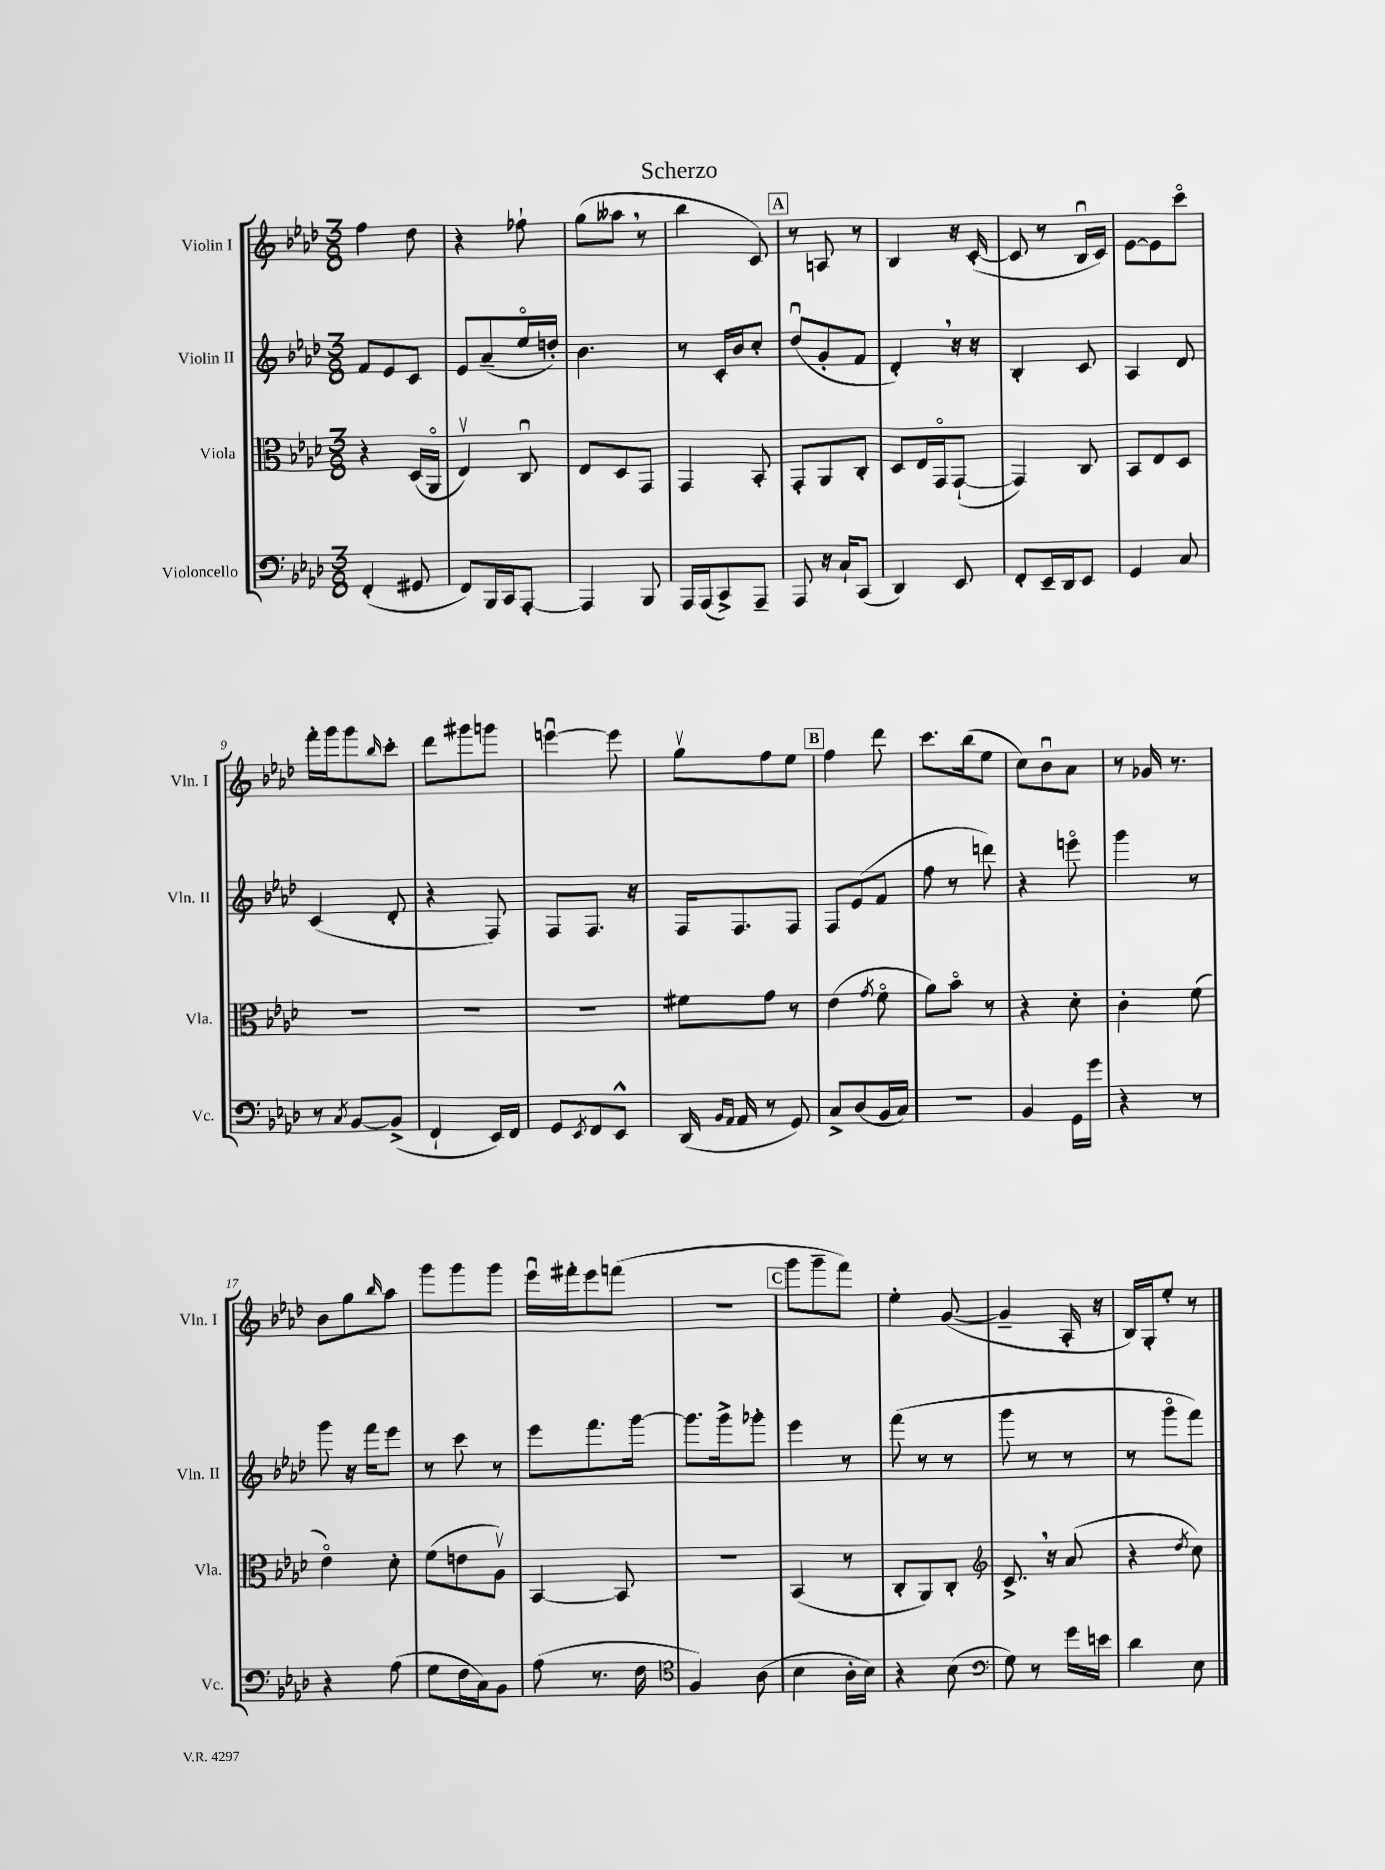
\header { title = "Scherzo" }
<<
\new StaffGroup <<
\new Staff = "s0" \with { instrumentName = "Violin I" shortInstrumentName = "Vln. I" } {
    \clef treble \key aes \major \numericTimeSignature \time 3/8
    f''4 des''8 |
    r4 fes''8-! |
    g''8( aeses''8 \breathe r8 |
    bes''4 c'8) |
    \mark \markup { \box "A" } r8 a8 r8 |
    bes4 r16 c'16~-.( |
    c'8 r8 bes16\downbow c'16) |
    ees'8~ ees'8 c'''8\flageolet |
    f'''16-. g'''16 g'''8 \grace { bes''16 } c'''8-. |
    des'''8 gis'''8 g'''8 |
    e'''4~\downbow e'''8 |
    g''8\upbow f''8 ees''8 |
    \mark \markup { \box "B" } f''4 des'''8 |
    c'''8. bes''16( ees''8 |
    c''8) bes'8\downbow aes'8 |
    r8 ges'16 r8. |
    bes'8 g''8 \grace { bes''16 } aes''8 |
    g'''8 g'''8 g'''8 |
    ees'''16\downbow fis'''16-. ees'''8 f'''8( |
    R4. |
    \mark \markup { \box "C" } g'''8 g'''8-- f'''8) |
    ees''4-. g'8~( |
    g'4-- aes16-. r16 |
    bes16) g16-. ees''8-. r8 \bar "|." |
}
\new Staff = "s1" \with { instrumentName = "Violin II" shortInstrumentName = "Vln. II" } {
    \clef treble \key aes \major \numericTimeSignature \time 3/8
    f'8 ees'8 c'8 |
    ees'8 aes'8--( ees''16\flageolet d''16-.) |
    bes'4. |
    r8 c'16-. bes'16 c''8-. |
    \mark \markup { \box "A" } des''8\downbow( g'8-. f'8 |
    des'4-.) \breathe r16 r16 |
    bes4-. c'8 |
    aes4 des'8 |
    c'4( des'8-. |
    r4 f8) |
    f8 f8. r16 |
    f16 f8. f8 |
    \mark \markup { \box "B" } f8 ees'8( f'8 |
    f''8 r8 d'''8) |
    r4 e'''8\flageolet |
    g'''4 r8 |
    g'''8 r16 f'''16 ees'''8 |
    r8 c'''8 r8 |
    ees'''8 f'''8. g'''16~ |
    g'''8. g'''16-> ges'''8-. |
    \mark \markup { \box "C" } ees'''4 r8 |
    f'''8( r8 r8 |
    g'''8 r8 r8 |
    r8 g'''8\flageolet f'''8) \bar "|." |
}
\new Staff = "s2" \with { instrumentName = "Viola" shortInstrumentName = "Vla." } {
    \clef alto \key aes \major \numericTimeSignature \time 3/8
    r4 des16( aes,16\flageolet |
    ees4\upbow) c8\downbow |
    ees8 des8 g,8 |
    g,4 bes,8-. |
    \mark \markup { \box "A" } g,8-. aes,8 c8-. |
    des8 ees16 g,16\flageolet g,8~-!( |
    g,4) c8 |
    bes,8 ees8 des8 |
    R4. |
    R4. |
    R4. |
    fis'8 g'8 r8 |
    \mark \markup { \box "B" } ees'4( \acciaccatura { g'8 } f'8\flageolet |
    aes'8) bes'8\flageolet r8 |
    r4 des'8-. |
    c'4-. f'8( |
    ees'4\flageolet) des'8-. |
    f'8( e'8 aes8\upbow) |
    bes,4~ bes,8 |
    R4. |
    \mark \markup { \box "C" } bes,4( r8 |
    c8-. aes,8) c8-. |
    \clef treble c'8.-> \breathe r16 aes'8( |
    r4 \acciaccatura { des''8 } c''8) \bar "|." |
}
\new Staff = "s3" \with { instrumentName = "Violoncello" shortInstrumentName = "Vc." } {
    \clef bass \key aes \major \numericTimeSignature \time 3/8
    f,4-.( gis,8 |
    f,8) bes,,16 c,16 aes,,8~-. |
    aes,,4 bes,,8 |
    aes,,16 aes,,16( c,8->) aes,,8-- |
    \mark \markup { \box "A" } aes,,8 r16 c16-! c,8( |
    des,4) ees,8 |
    f,8-. ees,16-- des,16 ees,8 |
    g,4 c8 |
    r8 \acciaccatura { c8 } bes,8~ bes,8->( |
    f,4-! ees,16) f,16 |
    g,8 \acciaccatura { ees,8 } f,8 ees,8-^ |
    des,16( \grace { bes,16 aes,16 } aes,16 r8 g,8) |
    \mark \markup { \box "B" } c8-> des8( bes,16 c16) |
    R4. |
    bes,4 g,16 g'16 |
    r4 r8 |
    r4 aes8( |
    g8 f16 c16) bes,8 |
    aes8( r8. f16 |
    \clef tenor f4) aes8( |
    \mark \markup { \box "C" } bes4 aes16-. bes16) |
    r4 bes8( |
    \clef bass g8) r8 g'16 e'16 |
    des'4 ees8 \bar "|." |
}
>>
>>
